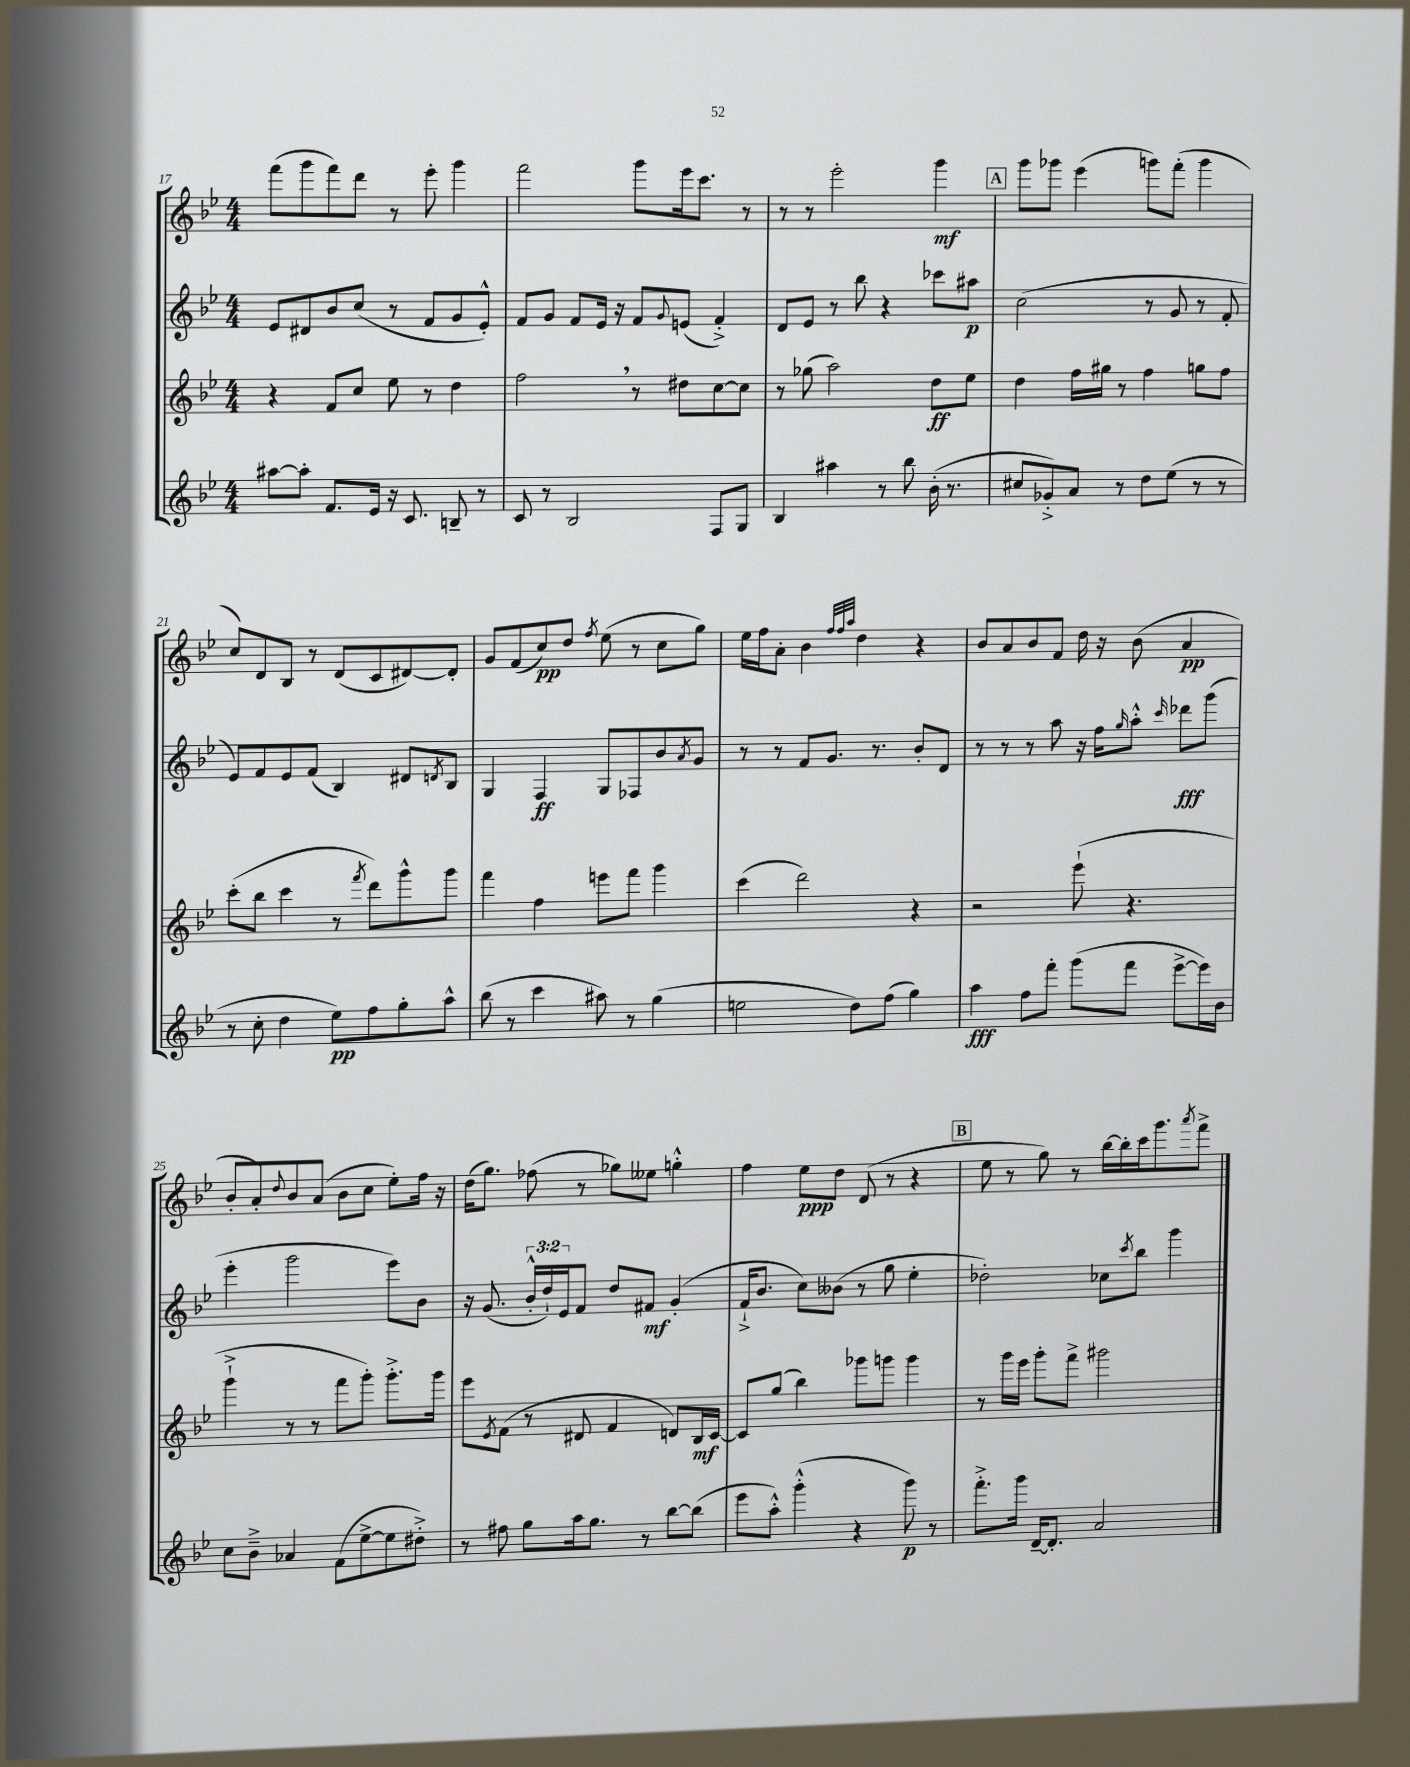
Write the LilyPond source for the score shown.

<<
\new StaffGroup <<
\new Staff = "s0" {
    \clef treble \key bes \major \numericTimeSignature \time 4/4
    f'''8( g'''8 f'''8) d'''8 r8 ees'''8-. g'''4 |
    f'''2 g'''8 ees'''16 c'''8. r8 |
    r8 r8 ees'''2-. g'''4\mf |
    \mark \markup { \box "A" } g'''8 ges'''8 ees'''4( g'''8) f'''8-.( g'''4 |
    c''8) d'8 bes8 r8 d'8( c'8 dis'8~) dis'8-. |
    g'8 f'8( c''8\pp) d''8 \acciaccatura { f''8 } ees''8( r8 c''8 g''8) |
    ees''16 f''16 a'8-. bes'4 \grace { f''32 f''32 a''32 } d''4 r4 |
    bes'8 a'8 bes'8 f'8 d''16 r16 bes'8( a'4\pp |
    bes'8-. a'8-.) \appoggiatura { d''8 } bes'8 a'8( bes'8 c''8 ees''8-.) f''16 r16 |
    d''16( g''8.) fes''8( r8 ges''8) eeses''8 g''4-.-^ |
    f''4 ees''8\ppp d''8 d'8( r8 r4 |
    \mark \markup { \box "B" } ees''8 r8 g''8) r8 bes''16~ bes''16-. c'''16 g'''8. \acciaccatura { a'''8 } f'''8-> \bar "|." |
}
\new Staff = "s1" {
    \clef treble \key bes \major \numericTimeSignature \time 4/4 \override Staff.TupletNumber.text = #tuplet-number::calc-fraction-text
    ees'8 dis'8 bes'8 c''8( r8 f'8 g'8 ees'8-.-^) |
    f'8 g'8 f'8 ees'16 r16 f'8 \appoggiatura { g'8 } e'8( f'4-.->) |
    d'8 ees'8 r8 bes''8 r4 ces'''8 ais''8\p |
    \mark \markup { \box "A" } c''2( r8 g'8 r8 f'8-. |
    ees'8) f'8 ees'8 f'8( bes4) dis'8 \acciaccatura { d'8 } bes8 |
    g4 f4\ff g8 fes8 bes'8 \acciaccatura { a'8 } g'8 |
    r8 r8 f'8 g'8. r8. bes'8-. d'8 |
    r8 r8 r8 a''8 r16 f''16 \grace { g''16 } a''8-.-^ \grace { c'''16 } des'''8\fff g'''8( |
    ees'''4-. g'''2 ees'''8) bes'8 |
    r16 g'8.( \tuplet 3/2 { bes'16-.-^ d''16-!) ees'16 } f'8 d''8 fis'8\mf g'4-.( |
    f'16-!-> bes'8. c''8) beses'8( r8 g''8 ees''4-. |
    \mark \markup { \box "B" } des''2-.) ces''8 \acciaccatura { c'''8 } bes''8 g'''4 \bar "|." |
}
\new Staff = "s2" {
    \clef treble \key bes \major \numericTimeSignature \time 4/4
    r4 f'8 c''8 ees''8 r8 d''4 |
    f''2 \breathe r8 dis''8 c''8~ c''8 |
    r8 ges''8( a''2) d''8\ff ees''8 |
    \mark \markup { \box "A" } d''4 f''16 gis''16 r8 f''4 g''8 f''8 |
    c'''8-.( bes''8 c'''4 r8 \acciaccatura { f'''8 } d'''8) g'''8-^ g'''8 |
    f'''4 f''4 e'''8 f'''8 g'''4 |
    c'''4( d'''2) r4 |
    r2 ees'''8-!( r4. |
    g'''4-!-> r8 r8 f'''8 g'''8-.) g'''8.-.-> g'''16 |
    ees'''8 \acciaccatura { ees'8 } f'8( r8 dis'8 f'4 d'8) bes16\mf c'16~ |
    c'8 g''8( bes''4) ges'''8 g'''8 g'''4 |
    \mark \markup { \box "B" } r8 g'''16 ees'''16 g'''8-. f'''8-> gis'''2 \bar "|." |
}
\new Staff = "s3" {
    \clef treble \key bes \major \numericTimeSignature \time 4/4
    ais''8~ ais''8-. f'8. ees'16 r16 c'8. b8-- r8 |
    c'8 r8 bes2 f8 g8 |
    bes4 ais''4 r8 bes''8 bes'16-.( r8. |
    \mark \markup { \box "A" } cis''8 ges'8-.->) a'8 r8 d''8 ees''8( r8 r8 |
    r8 c''8-. d''4 ees''8\pp) f''8 g''8-. a''8-^ |
    bes''8( r8 c'''4 ais''8) r8 g''4( |
    e''2 d''8) f''8( g''4) |
    a''4\fff f''8 f'''8-. g'''8( f'''8 ees'''8~-> ees'''16) bes'16 |
    c''8 bes'8---> aes'4 f'8( ees''8~-> ees''8 dis''8-.->) |
    r8 fis''8 g''8 a''16 g''8. r8 bes''8~ bes''8( |
    ees'''8 a''8-.-^) g'''4-.-^( r4 g'''8\p) r8 |
    \mark \markup { \box "B" } f'''8.-.-> g'''16 d'16~-- d'8.-. a'2 \bar "|." |
}
>>
>>
\layout { \context { \Score currentBarNumber = #17 } }
